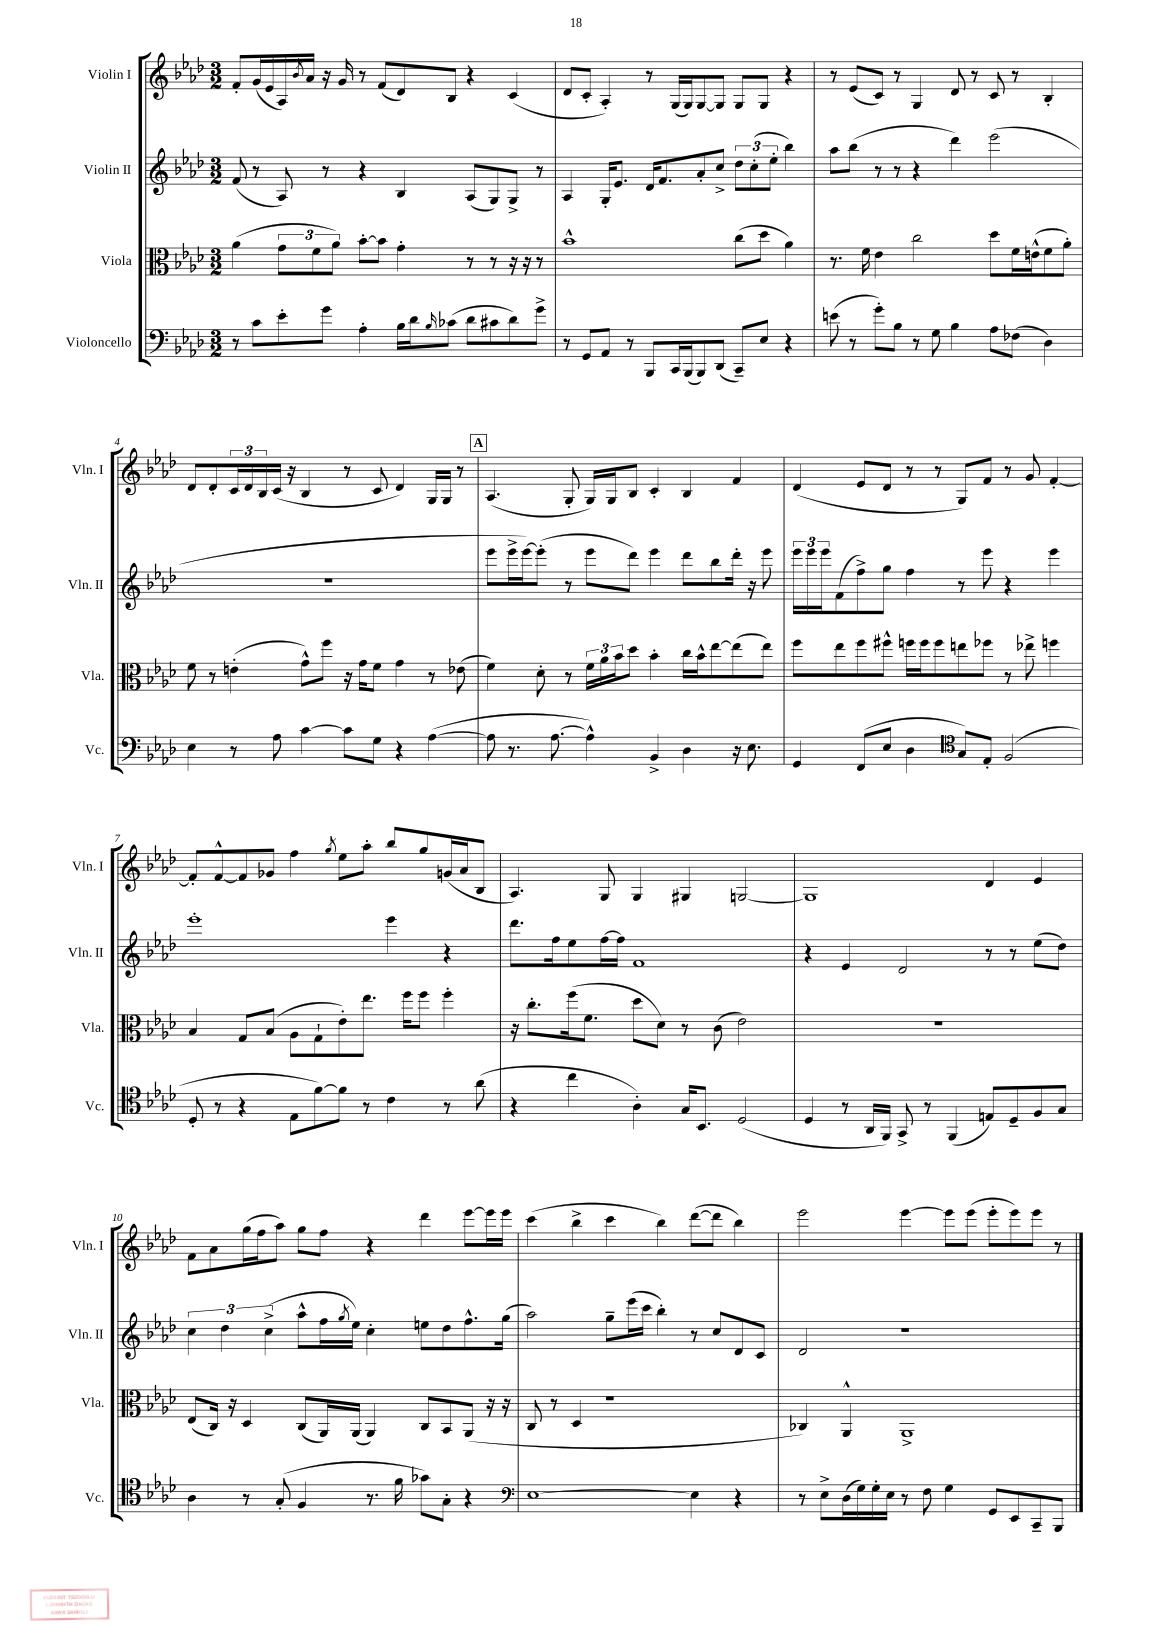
<<
\new StaffGroup <<
\new Staff = "s0" \with { instrumentName = "Violin I" shortInstrumentName = "Vln. I" } {
    \clef treble \key aes \major \numericTimeSignature \time 3/2
    f'8-. g'16( ees'16 aes16) \acciaccatura { bes'8 } aes'16 r16 g'16 r8 f'8( des'8) bes8 r4 c'4( |
    des'8 c'8-. aes4-.) r8 g16( g16) g8~ g8 g8 g8 r4 |
    r8 ees'8( c'8) r8 g4 des'8 r8 c'8 r8 bes4-. |
    des'8 des'8-. \tuplet 3/2 { c'16 des'16 bes16 } c'16( r16 bes4 r8 c'8 des'4) g16 g16 r8 |
    \mark \markup { \box "A" } aes4.( g8-. g16) g16 bes8 c'4-. bes4 f'4 |
    des'4( ees'8 des'8 r8 r8 g8) f'8 r8 g'8 f'4~-. |
    f'8-. f'8~-^ f'8 ges'8 f''4 \acciaccatura { g''8 } ees''8 aes''8-. bes''8 g''8 g'16( aes'16 bes8 |
    aes4.) g8 g4 gis4 g2~ |
    g1 des'4 ees'4 |
    f'8 aes'8 g''16( f''16 aes''8) g''8 f''8 r4 des'''4 ees'''8~ ees'''16 ees'''16 |
    c'''4( bes''4-> c'''4 bes''4) des'''8~( des'''8 bes''4) |
    ees'''2 ees'''4~ ees'''8 ees'''8( ees'''8-. ees'''8) ees'''8 r8 \bar "|." |
}
\new Staff = "s1" \with { instrumentName = "Violin II" shortInstrumentName = "Vln. II" } {
    \clef treble \key aes \major \numericTimeSignature \time 3/2
    f'8( r8 aes8) r8 r4 bes4 aes8( g8) g8-> r8 |
    aes4 g16-. ees'8. des'16 f'8. aes'8-. c''8-> \tuplet 3/2 { des''8 c''8-.( ees''8-. } bes''4) |
    aes''8 bes''8( r8 r8 r4 des'''4) ees'''2( |
    R1. |
    \mark \markup { \box "A" } ees'''8 ees'''16-> ees'''16~) ees'''8-.( r8 ees'''8 des'''8) ees'''4 des'''8 bes''8 des'''16-. r16 ees'''8 |
    \tuplet 3/2 { ees'''16 ees'''16 ees'''16 } f'8( f''8->) g''8 f''4 r8 ees'''8 r4 ees'''4 |
    ees'''1-. ees'''4 r4 |
    des'''8. f''16 ees''8 f''16~ f''16 f'1 |
    r4 ees'4 des'2 r8 r8 ees''8( des''8) |
    \tuplet 3/2 { c''4 des''4 c''4->( } aes''8-^ f''16 \acciaccatura { g''8 } ees''16) c''4-. e''8 des''8 f''8.-^ g''16( |
    aes''2) g''8-- ees'''16( c'''16 bes''4-.) r8 c''8 des'8 c'8 |
    des'2 r1 \bar "|." |
}
\new Staff = "s2" \with { instrumentName = "Viola" shortInstrumentName = "Vla." } {
    \clef alto \key aes \major \numericTimeSignature \time 3/2
    aes'4( \tuplet 3/2 { g'8 f'8 aes'8) } bes'8~-. bes'8 g'4-. r8 r8 r16 r16 r8 |
    bes'1-^ c''8( des''8 aes'4) |
    r8. f'16 ees'4 c''2 des''8 f'16 e'16-^( f'8 aes'8-.) |
    f'8 r8 e'4-.( g'8-^) f''8 r16 g'16 f'8 g'4 r8 ees'8( |
    \mark \markup { \box "A" } f'4) des'8-. r8 \tuplet 3/2 { f'16 aes'16 bes'16 } des''8 bes'4-. c''16 bes'16-^ ees''8~ ees''8( ees''8) |
    f''8 ees''8 f''8 fis''8-^ f''16 f''16 f''8 e''8 fes''8 r8 ees''8-> f''4 |
    bes4 g8 bes8( aes8 g8-! ees'8-.) ees''8. f''16 f''8 f''4-. |
    r16 c''8.-. f''16( f'8. des''8 des'8) r8 c'8( ees'2) |
    R1. |
    ees8( c16) r16 des4 c8( aes,16) aes,16( aes,4) c8 bes,8 aes,8( r16 r16 |
    c8 r8 des4 r1 |
    ces4) aes,4-^ aes,1-> \bar "|." |
}
\new Staff = "s3" \with { instrumentName = "Violoncello" shortInstrumentName = "Vc." } {
    \clef bass \key aes \major \numericTimeSignature \time 3/2
    r8 c'8 ees'8-. g'8 aes4-. bes16 des'16 \grace { bes16 } ces'8( des'8 cis'8 des'8) g'8-> |
    r8 g,8 aes,8 r8 bes,,8 c,16 bes,,16( bes,,8) des,8( c,8--) ees8 r4 |
    e'8( r8 g'8-.) bes8 r8 g8 bes4 aes8 fes8( des4) |
    ees4 r8 aes8 c'4~ c'8 g8 r4 aes4~( |
    \mark \markup { \box "A" } aes8 r8. aes8.~ aes4-^) bes,4-> des4 r16 ees8. |
    g,4 f,8( ees8 des4 \clef tenor g8) ees8-. f2( |
    des8-. r8 r4 ees8 f'8~) f'8 r8 c'4 r8 aes'8( |
    r4 c''4 aes4-.) g16 bes,8. des2( |
    des4 r8 aes,16 f,16) g,8-> r8 f,4( e8) des8-- f8 g8 |
    aes4 r8 g8-.( f4 r8. f'16 ges'8) g8-. r4 |
    \clef bass ees1~ ees4 r4 |
    r8 ees8-> des16( g16) g16-. ees16 r8 f8 g4 g,8 ees,8 c,8-- bes,,8 \bar "|." |
}
>>
>>
